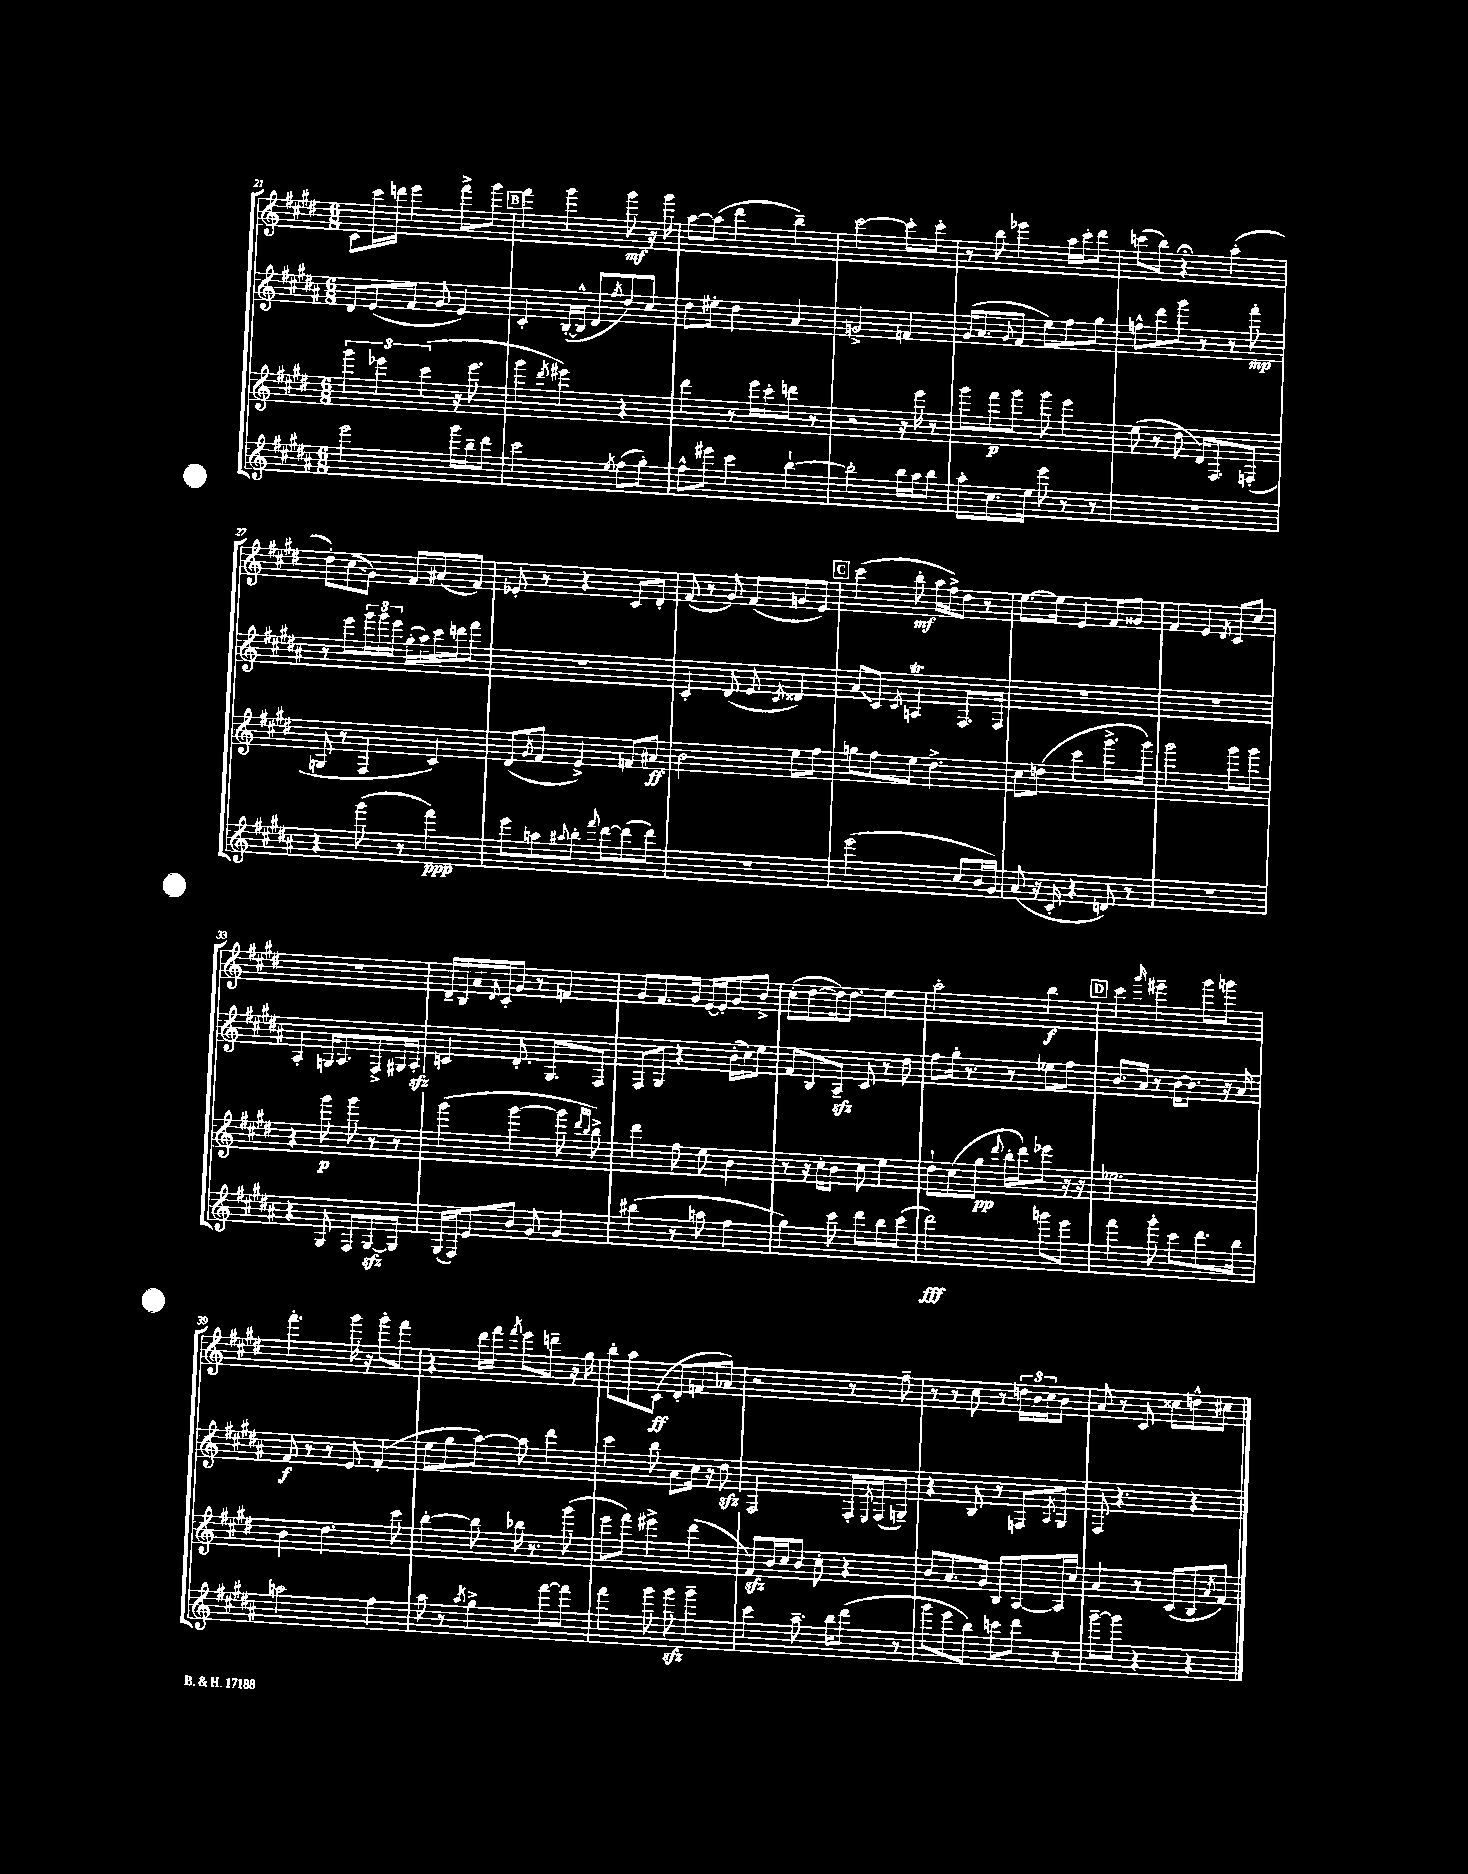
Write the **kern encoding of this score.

**kern	**kern	**kern	**kern
*staff4	*staff3	*staff2	*staff1
*clefG2	*clefG2	*clefG2	*clefG2
*k[f#c#g#d#a#]	*k[f#c#g#d#]	*k[f#c#g#d#a#]	*k[f#c#g#d#]
*M6/8	*M6/8	*M6/8	*M6/8
2eee\	6ggg#\	8d#/L	8c#\L
.	.	(8e/	16ccc#\L
.	6eee-\	.	.
.	.	.	16ddd\JJ
.	.	8f#/J	4eee\
.	(6ccc#\	.	.
.	.	8g#/	.
16ggg#\LL	16r	4e/)	8fff#^\L
16bb~\J	8.eee-\	.	.
8ddd#\J	.	.	8ggg#\J
=	=	=	=
2ccc#\	4ggg#\	4c#'/	4fff#\
.	8qddd#/	.	.
.	4eee#\)	([16B'/LL	4ggg#\
.	.	16B^^/]JJ	.
.	.	8d#/L	.
8qee/	.	8qff#/	.
(8ff#\L	4r	8dd#/)	8ggg#\
8gg#'\J)	.	8cc#/J	16r
.	.	.	16ggg#\
=	=	=	=
8ff#^^\L	4ddd#\	8dd#\L	[8aa\L
8eee#\J	.	8ee#'\J	(8aa\]J
4ccc#\	8r	4dd#\	4ddd#\
.	16eee\LL	.	.
.	16ccc#'\J	.	.
[4bb`\	8ddd\J	4a#/	4bb~\)
.	8r	.	.
=	=	=	=
2bb'\]	2r	2g^/	[2ccc#\
16bb\LL	16r	4f/	8ccc#'\]L
16aa#\J	16eee\	.	.
8bb\J	8r	.	8ccc#'\J
=	=	=	=
8aa#'\L	8ggg#\L	(16g#/LK	8r
.	.	8.a#/	.
8.cc#\	8fff#\	.	8bb\
.	.	8qqg#/	.
.	8ggg#\J	8f#/J	4eee-\
16ee\Jk	.	.	.
8eee\	8ggg#\	8ee\L)	.
8r	4eee\	8ff#\	16aa\LL
.	.	.	16ccc#'\J
8r	.	8gg#\J	8ddd#\J
=	=	=	=
2.r	(8ee\	8ff^^\L	(8ccc\L
.	8r	8ddd#\	8bb\J)
.	8dd#\	8ggg#\J	4r;
.	16d#/LK)	8r	.
.	8.F#/	.	.
.	.	8r	(4aa'\
.	(8F'/J	8fff#'\	.
=	=	=	=
4r	8G/	8r	8dd#'\L)
.	8r	8eee\L	(8cc#\
(8ggg#\	4F#/	24ggg#\L	8g#\J)
.	.	24ggg#\	.
.	.	24eee\JJ	.
8r	.	(16gg#'\LL	8f#/L
.	.	16aa#\)	.
4fff#\)	4c#/)	16ccc#\	(8a#/
.	.	16ddd\J	.
.	.	8fff#\J	8f#/J)
=	=	=	=
8eee\L	(8d#/L	2.r	8e-'/
.	8qg#/	.	.
8aa\	8f#/J	.	8r
8qqaa#/	.	.	.
8bb'\J	4e^/)	.	4r
8qqfff#/	.	.	.
[8ddd#\L	.	.	.
(8ddd#\]	8f/L	.	8c#/L
8ddd#\J)	8a#/J	.	8d#'/J
=	=	=	=
2.r	2b\	4c#'/	(8f#/
.	.	.	8r
.	.	(8d#/	8g#/)
.	.	8e/	(8f#/L
.	.	8qc#/	.
.	8ee\L	4d##/)	8g/
.	8ff#\J	.	8e/J)
=	=	=	=
(2eee\	8gg\L	8a#/L	(4ccc#\
.	8ff#\	8c#/J	.
.	.	8qc#/	.
.	8ee\J	4A/	8bb'\
.	4.dd#^\	.	16aa\LL
.	.	.	16ff#^\J)
8cc#/L	.	8.F#/L	8dd#\J
16b/L	.	.	8r
16g#/JJ)	.	16F#/Jk	.
=	=	=	=
(8a#/	8cc#\L	2.r	[8.ee\L
16r	(8dd\J	.	.
16c#'/	.	.	16ee\]Jk
4r	4ccc#\	.	4e/
8d/)	8.ggg#^\L	.	8f#/L
8r	.	.	8g##/J
.	16ggg#\Jk)	.	.
=	=	=	=
2.r	2ggg#\	2.r	4f#/
.	.	.	4e/
.	.	.	8qd#/
.	8ggg#\L	.	8c#/L
.	8ggg#\J	.	8cc#/J
=	=	=	=
4r	4r	4A#'/	2.r
8G#/	8ggg#\	16G/LK	.
.	.	8.A#/	.
8F#/L	8ggg#\	.	.
[8G#/	8r	8F#^/	.
8G#/]J	8r	16G#/L	.
.	.	16A#'/JJ	.
=	=	=	=
(16G#/LL	(4ggg#\	4c/	16d#~/LL
16F#/J)	.	.	16B/
8e/	.	.	16a/
.	.	.	8qqd#/
.	.	.	16c#'/J
8b/J	[4ggg#\	8.d#'/	8g#/J
8g#/	.	.	8r
.	.	8.G#/L	.
4g#/	8ggg#\]	.	4f/
.	16qqddd#/LL	.	.
.	16qqbb/JJ	.	.
.	8bb^\)	8F#/J	.
=	=	=	=
(4bb#\	4ddd#\	8F#/L	8g#/L
.	.	8G#/J	8.f#/
8r	8ff#\	4r	.
.	.	.	16g#/Jk
8aa\	8ee\	.	[16e/LL
.	.	.	16e'/]J
4ff#\	4b\	(16b'\LL	8g#/
.	.	16cc#\J)	.
.	.	8ee\J	8b^/J
=	=	=	=
4gg#\)	8r	8f#/L	(8cc#'\L
.	16r	8B/	[8dd#\
.	16cc#'\LK	.	.
8ccc#\	8b\J	8A#~/J	16dd#\]k)
.	.	.	8.dd#\J
8ddd#\L	8cc#\	8c#/	.
8bb\	4ee\	8r	4ee\
(8ccc#\J	.	8dd#\	.
=	=	=	=
2ddd#\)	8dd#`\L	8ff#\L	2aa'\
.	(8cc#\	16gg#'\Jk	.
.	.	8.r	.
.	8gg#\J	.	.
.	8qqddd#/	.	.
.	16bb'\LL	8r	.
.	16ddd#\J)	.	.
8ggg\L	8eee-\J	8ee-\L	4bb\
8eee\J	16r	8ff#\J	.
.	16r	.	.
=	=	=	=
4fff#\	2.ee-\	8.b/L	4ccc#\
.	.	16a#/Jk	.
.	.	.	16qqggg#/
8ggg#'\	.	8r	4eee#~\
8ccc#\L	.	[16b\LK	.
.	.	8.b\]J	.
8.ddd#\	.	.	8ggg#\L
.	.	16r	8ggg\J
16bb\Jk	.	16a#/	.
=	=	=	=
2aa\	4b\	8f#/	4.fff#'\
.	.	8r	.
.	4.dd#\	8r	.
.	.	8e/	16ggg#\
.	.	.	16r
4ff#\	.	(4f#'/	8ggg#'\L
.	8ccc#\	.	8fff#\J
=	=	=	=
8aa#\	[4bb'\	8ee\L	4r
8r	.	8gg#\	.
8qaa#/	.	.	.
4gg#^\	8bb\]	[8aa#\J)	16ddd#\LL
.	.	.	16fff#\JJ
.	.	.	8qfff#/
.	16bb-\	8aa#\]	8eee\L
.	8.r	.	.
[8fff#\L	.	4ddd#\	8ddd~\J
8fff#\]J	(8ggg#\	.	16r
.	.	.	16gg#\
=	=	=	=
4fff#\	8eee\L	4ccc#\	8bb'\L
.	8fff#\J)	.	8aa\
8ggg#\	4eee#^\	8bb\	(8c#\J
8ggg#\	.	8a#\L	8d#'/L
4ggg#~\	(4ddd#\	16cc#\Jk	8f/
.	.	16r	.
.	.	8dd#\	8a-/J)
=	=	=	=
4ccc#\	8f#/L)	2F#/	2r
.	16b/L	.	.
.	16cc#/J	.	.
8.aa#~\	8b/J	.	.
.	8cc#'\	.	.
16bb\LK	.	.	.
(8ddd#\J	4r	16F#'/LL	8r
.	.	8qE/	.
.	.	(16F#/J	.
8r	.	8G~/J)	8ff#~\
=	=	=	=
8ggg#\L	8b/L	4r	8r
8eee\	8.a/	.	8r
8bb\J)	.	8B/	8cc#\
.	16g#/Jk	.	.
8ccc\L	8B/L	8r	8r
8ddd#\J	[8A/	8F/L	24dd\LL
.	.	.	24b\
.	.	.	24cc#\J
.	.	8qA#/	.
8r	16A/]L	8G#/J	8b\J
.	16cc#/JJ	.	.
=	=	=	=
[8ggg#~\L	4a/	8F#/	8a/
8ggg#\]J	.	4.r	8r
4r	8r	.	8c#/
.	(8c#/L	.	8cc##\L
4r	8B/	4r	8dd^^\
.	8qa/	.	.
.	8f#/J)	.	8cc#\J
==	==	==	==
*-	*-	*-	*-
